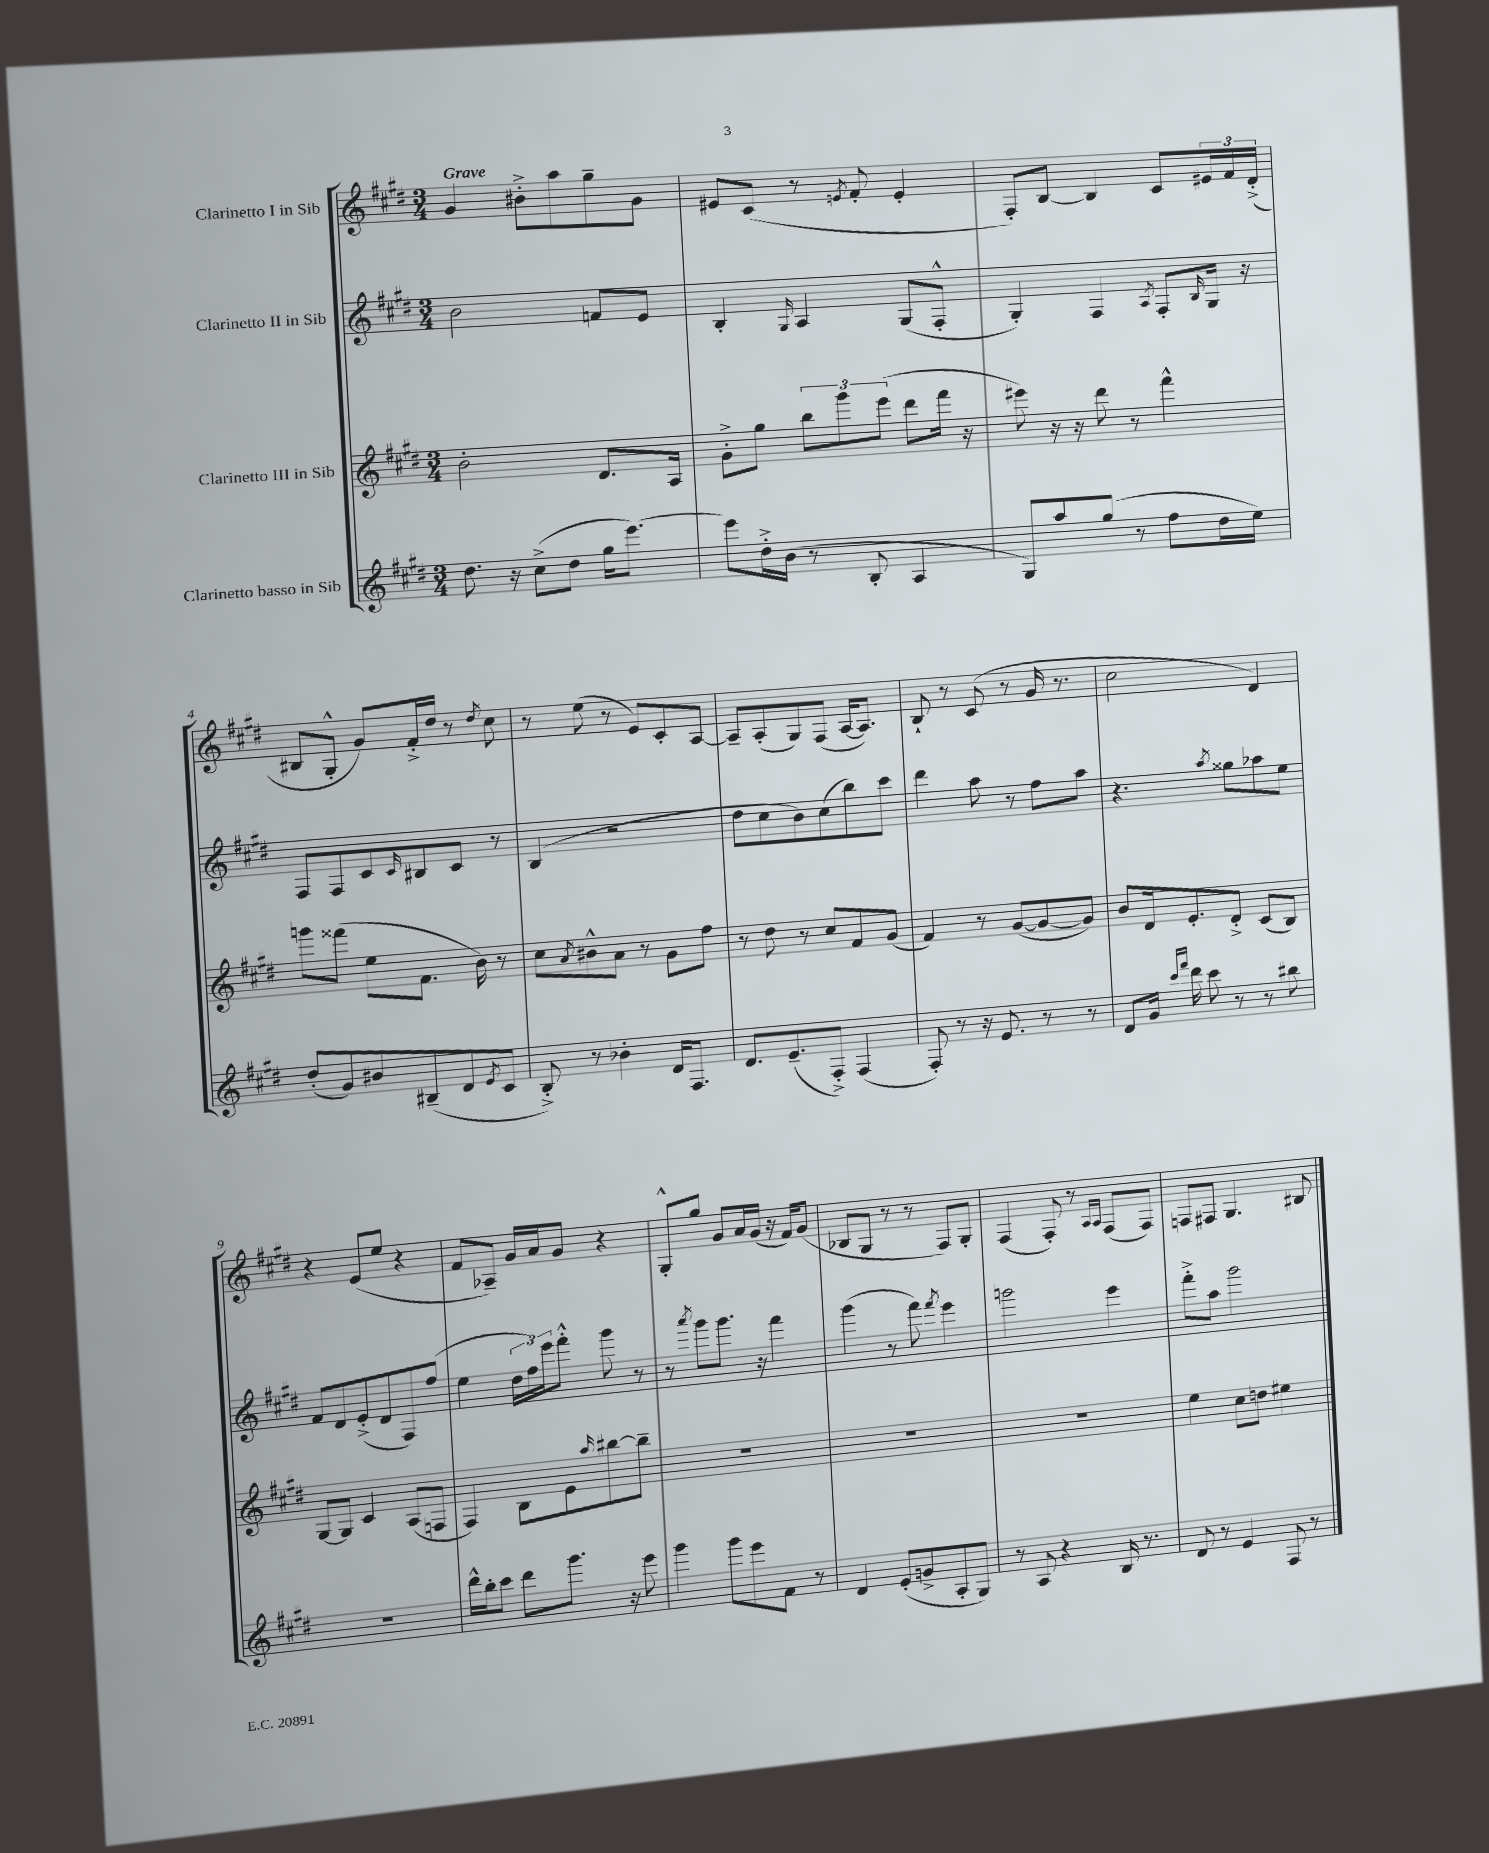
<<
\new StaffGroup <<
\new Staff = "s0" \with { instrumentName = "Clarinetto I in Sib" } {
    \clef treble \key e \major \numericTimeSignature \time 3/4 \tempo "Grave"
    gis'4 bis'8-.-> a''8 gis''8-- gis'8 |
    eis'8 cis'8( r8 \acciaccatura { e'8 } fis'8-. e'4-. |
    fis8-.) b8~ b4 cis'8 \tuplet 3/2 { eis'16 fis'16 dis'16-.->( } |
    bis8 gis8-.-^ gis'8) fis'16-.-> dis''16 r8 \acciaccatura { dis''8 } cis''8 |
    r8 e''8( r8 e'8) cis'8-. a8~ |
    a8-- a8-.( gis8) fis8( a16~ a8.) |
    b8-! r8 cis'8( r8 gis'16 r8. |
    cis''2 dis'4) |
    r4 e'8( e''8 r4 |
    fis'8 aes8--) gis'16 a'16 gis'8 r4 |
    gis8-.-^ gis''8 gis'8 a'16 gis'16( r16 fis'16) gis'8( |
    bes8 gis8 r8 r8 fis8) gis8-. |
    fis4( fis8-.) r8 \grace { a16 a16 } fis8( fis8) |
    f8 fis8 gis4. bis8 \bar "|." |
}
\new Staff = "s1" \with { instrumentName = "Clarinetto II in Sib" } {
    \clef treble \key e \major \numericTimeSignature \time 3/4
    b'2 f'8 e'8 |
    b4-. \grace { gis16 } a4 gis8( fis8-.-^ |
    gis4-.) fis4 \acciaccatura { a8 } fis8-. \grace { b16 } gis16 r16 |
    fis8 fis8 cis'8 \grace { cis'16 } bis8 cis'8 r8 |
    b4( r2 |
    dis''8 cis''8 b'8) cis''8( b''8) cis'''8 |
    dis'''4 a''8 r8 fis''8 a''8 |
    r4. \acciaccatura { a''8 } gisis''8 aes''8 e''8 |
    fis'8 dis'8 e'8-.->( dis'8 fis8) fis''8( |
    e''4 \tuplet 3/2 { dis''16 fis''16) e'''16 } fis'''8-.-^ gis'''8 r8 |
    r8 \acciaccatura { a'''8 } gis'''8 gis'''8. r16 fis'''4 |
    gis'''4( r8 fis'''8) \acciaccatura { fis'''8 } e'''4 |
    g'''2 e'''4 |
    fis'''8-.-> a''8 gis'''2 \bar "|." |
}
\new Staff = "s2" \with { instrumentName = "Clarinetto III in Sib" } {
    \clef treble \key e \major \numericTimeSignature \time 3/4
    b'2-. dis'8. a16 |
    gis'8-.-> gis''8 \tuplet 3/2 { b''8 gis'''8 e'''8( } dis'''8 fis'''16 r16 |
    eis'''8) r16 r16 dis'''8 r8 fis'''4-^ |
    g'''8 fisis'''8( e''8 fis'8. b'16) r8 |
    cis''8 \acciaccatura { a'8 } bis'8-^ a'8 r8 gis'8 fis''8 |
    r8 dis''8 r8 cis''8 fis'8 gis'8( |
    fis'4) r8 gis'8~( gis'8~ gis'8) |
    b'8 dis'16 e'8.-. dis'8-.-> cis'8( b8) |
    gis8~ gis8 cis'4 a8( f8 |
    fis4) b8 e'8 \grace { a''16 } bis''8~ bis''8-- |
    R2. |
    R2. |
    R2. |
    e''4 cis''8 d''8 eis''4 \bar "|." |
}
\new Staff = "s3" \with { instrumentName = "Clarinetto basso in Sib" } {
    \clef treble \key e \major \numericTimeSignature \time 3/4
    dis''8. r16 cis''8->( dis''8 gis''16 e'''8.~) |
    e'''8 dis''16-.-> b'16( r8 b8-. a4 |
    gis8) a''8 gis''8( r8 fis''8 dis''16 e''16) |
    dis''8-.( gis'8) bis'8 bis8--( dis'8 \acciaccatura { e'8 } cis'8 |
    b8-.->) r8 bes'4-. dis'16 fis8. |
    dis'8. e'8.--( fis8-.->) fis4( |
    fis8-.) r8 r16 e'8. r8 r8 |
    dis'8 gis'16 \grace { cis'''16 fis'''16 } dis'''16 cis'''8 r8 r8 bis''8 |
    R2. |
    dis'''16-^ b''16-. cis'''8 dis'''8 gis'''8. r16 e'''8 |
    gis'''4 gis'''8 e'''8 fis'8 r8 |
    dis'4 e'8-.( g'8-> a8-. gis8) |
    r8 a8 r4 b16 r8. |
    dis'8 r8 e'4 fis8 r8 \bar "|." |
}
>>
>>
